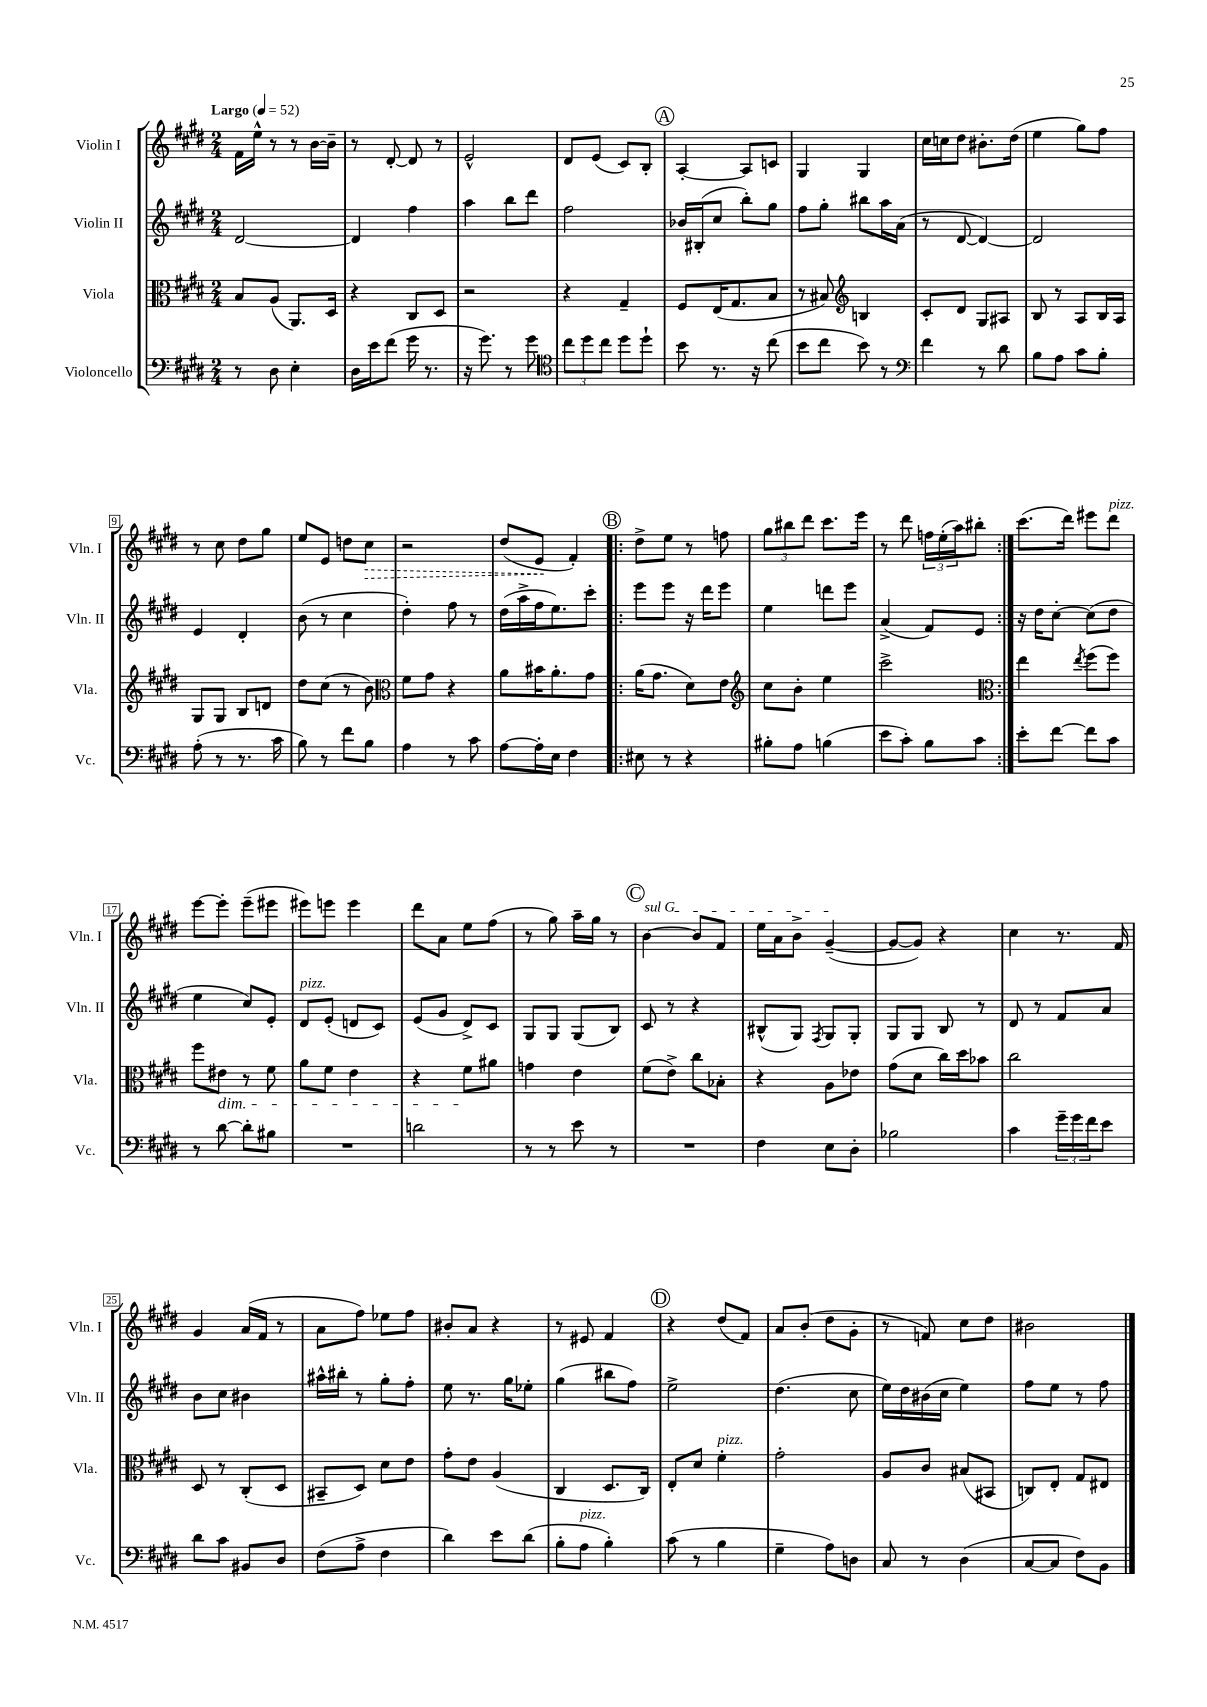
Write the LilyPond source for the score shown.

<<
\new StaffGroup <<
\new Staff = "s0" \with { instrumentName = "Violin I" shortInstrumentName = "Vln. I" } {
    \clef treble \key e \major \numericTimeSignature \time 2/4 \tempo "Largo" 4 = 52
    fis'16 e''16-^ r8 r8 b'16~ b'16-- |
    r8 dis'8~-. dis'8 r8 |
    e'2-^ |
    dis'8 e'8( cis'8) b8-. |
    \mark \markup { \circle "A" } a4~-. a8 c'8 |
    gis4 gis4 |
    cis''16 c''16 dis''8 bis'8.-. dis''16( |
    e''4 gis''8) fis''8 |
    r8 cis''8 dis''8 gis''8 |
    e''8 e'8 d''8 \once \override Hairpin.style = #'dashed-line cis''8\> |
    r2 |
    dis''8( e'8\! fis'4-.) |
    \repeat volta 2 { \mark \markup { \circle "B" } dis''8-> e''8 r8 f''8 |
    \tuplet 3/2 { gis''8 bis''8 dis'''8 } cis'''8. e'''16 |
    r8 dis'''8 \tuplet 3/2 { f''16 e''16-.( a''16) } bis''8-. | }
    cis'''8.( dis'''16) eis'''8 dis'''8^\markup { \italic "pizz." } |
    e'''8~ e'''8-. e'''8--( eis'''8 |
    eis'''8) e'''8 e'''4 |
    dis'''8 a'8 e''8 fis''8( |
    r8 gis''8) a''16-- gis''16 r8 |
    \mark \markup { \circle "C" } \once \override TextSpanner.bound-details.left.text = \markup { \italic "sul G" } b'4~\startTextSpan b'8 fis'8 |
    e''16 a'16 b'8-> gis'4~--\stopTextSpan( |
    gis'8~ gis'8) r4 |
    cis''4 r8. fis'16 |
    gis'4 a'16( fis'16 r8 |
    a'8 fis''8) ees''8 fis''8 |
    bis'8-. a'8 r4 |
    r8 eis'8 fis'4 |
    \mark \markup { \circle "D" } r4 dis''8( fis'8) |
    a'8 b'8-.( dis''8 gis'8-. |
    r8 f'8) cis''8 dis''8 |
    bis'2 \bar "|." |
}
\new Staff = "s1" \with { instrumentName = "Violin II" shortInstrumentName = "Vln. II" } {
    \clef treble \key e \major \numericTimeSignature \time 2/4
    dis'2~ |
    dis'4 fis''4 |
    a''4 b''8 dis'''8 |
    fis''2 |
    \mark \markup { \circle "A" } bes'16 bis16-.( cis''8 b''8-.) gis''8 |
    fis''8 gis''8-. bis''8 a''16 a'16( |
    r8 dis'8~ dis'4~) |
    dis'2 |
    e'4 dis'4-. |
    b'8( r8 cis''4 |
    dis''4-.) fis''8 r8 |
    dis''16( a''16-> fis''16 e''8.) cis'''8-. |
    \repeat volta 2 { \mark \markup { \circle "B" } e'''8 e'''8 r16 dis'''16 e'''8 |
    e''4 d'''8 e'''8 |
    a'4->( fis'8) e'8 | }
    r16 dis''16 cis''8~-. cis''8( dis''8 |
    e''4 cis''8) e'8-. |
    dis'8^\markup { \italic "pizz." } e'8-.( d'8 cis'8) |
    e'8( gis'8 dis'8->) cis'8 |
    gis8 gis8 gis8( b8) |
    \mark \markup { \circle "C" } cis'8 r8 r4 |
    bis8-^( gis8) \acciaccatura { fis8 } gis8 gis8-. |
    gis8 gis8 b8 r8 |
    dis'8 r8 fis'8 a'8 |
    b'8 cis''8 bis'4 |
    ais''16-^ bis''16-. r8 gis''8-. fis''8-. |
    e''8 r8. gis''16 ees''8-. |
    gis''4( bis''8 fis''8) |
    \mark \markup { \circle "D" } e''2-> |
    dis''4.( cis''8 |
    e''16) dis''16 bis'16( cis''16 e''4) |
    fis''8 e''8 r8 fis''8 \bar "|." |
}
\new Staff = "s2" \with { instrumentName = "Viola" shortInstrumentName = "Vla." } {
    \clef alto \key e \major \numericTimeSignature \time 2/4
    b8 a8( a,8.) dis16 |
    r4 cis8 dis8 |
    r2 |
    r4 gis4-- |
    \mark \markup { \circle "A" } fis8 e16( gis8. b8 |
    r8 bis8) \clef treble b4 |
    cis'8-. dis'8 gis8 ais8 |
    b8 r8 a8 b16 a16 |
    gis8 gis8 b8 d'8 |
    dis''8 cis''8( r8 b'8) |
    \clef alto fis'8 gis'8 r4 |
    a'8 bis'16 a'8.-. gis'8 |
    \repeat volta 2 { \mark \markup { \circle "B" } a'16( gis'8. dis'8) e'8 |
    \clef treble cis''8 b'8-. e''4 |
    cis'''2-> | }
    \clef alto e''4 \acciaccatura { e''8 } fis''8( fis''8) |
    fis''8 eis'8\dim r8 fis'8 |
    a'8 fis'8 e'4 |
    r4 fis'8\! ais'8 |
    g'4 e'4 |
    \mark \markup { \circle "C" } fis'8( e'8->) cis''8 bes8-. |
    r4 a8 ees'8 |
    gis'8( dis'8 cis''16) dis''16 bes'8 |
    cis''2 |
    dis8 r8 cis8-.( dis8 |
    bis,8-- dis8) dis'8 e'8 |
    gis'8-. e'8 a4( |
    cis4 dis8. cis16) |
    \mark \markup { \circle "D" } e8-. dis'8 fis'4-.^\markup { \italic "pizz." } |
    gis'2-. |
    a8 cis'8 bis8( bis,8 |
    c8) e8-. gis8 eis8 \bar "|." |
}
\new Staff = "s3" \with { instrumentName = "Violoncello" shortInstrumentName = "Vc." } {
    \clef bass \key e \major \numericTimeSignature \time 2/4
    r8 dis8 e4-. |
    dis16 e'16 fis'8( gis'16 r8. |
    r16 gis'8.) r8 gis'8 |
    \clef tenor \tuplet 3/2 { cis''8 dis''8 cis''8 } dis''8 dis''8-! |
    \mark \markup { \circle "A" } b'8 r8. r16 cis''8( |
    b'8 cis''8 b'8) r8 |
    \clef bass fis'4 r8 dis'8 |
    b8 a8 cis'8 b8-. |
    a8-.( r8 r8. cis'16 |
    b8) r8 fis'8 b8 |
    a4 r8 cis'8 |
    a8~ a16-. e16 fis4 |
    \repeat volta 2 { \mark \markup { \circle "B" } eis8 r8 r4 |
    bis8-. a8 b4( |
    e'8 cis'8-.) b8 cis'8 | }
    e'8-. fis'8~ fis'8 cis'8 |
    r8 dis'8~ dis'8-. bis8 |
    R2 |
    d'2 |
    r8 r8 e'8 r8 |
    \mark \markup { \circle "C" } R2 |
    fis4 e8 dis8-. |
    bes2 |
    cis'4 \tuplet 3/2 { gis'16-- gis'16 fis'16 } e'8 |
    dis'8 cis'8 bis,8 dis8 |
    fis8( a8-> fis4 |
    dis'4) e'8 dis'8( |
    b8-. a8^\markup { \italic "pizz." } b4-.) |
    \mark \markup { \circle "D" } cis'8( r8 b4 |
    gis4-- a8) d8 |
    cis8 r8 dis4( |
    cis8~ cis8 fis8) b,8 \bar "|." |
}
>>
>>
\layout { \context { \Score \override BarNumber.stencil = #(make-stencil-boxer 0.1 0.3 ly:text-interface::print) } }
